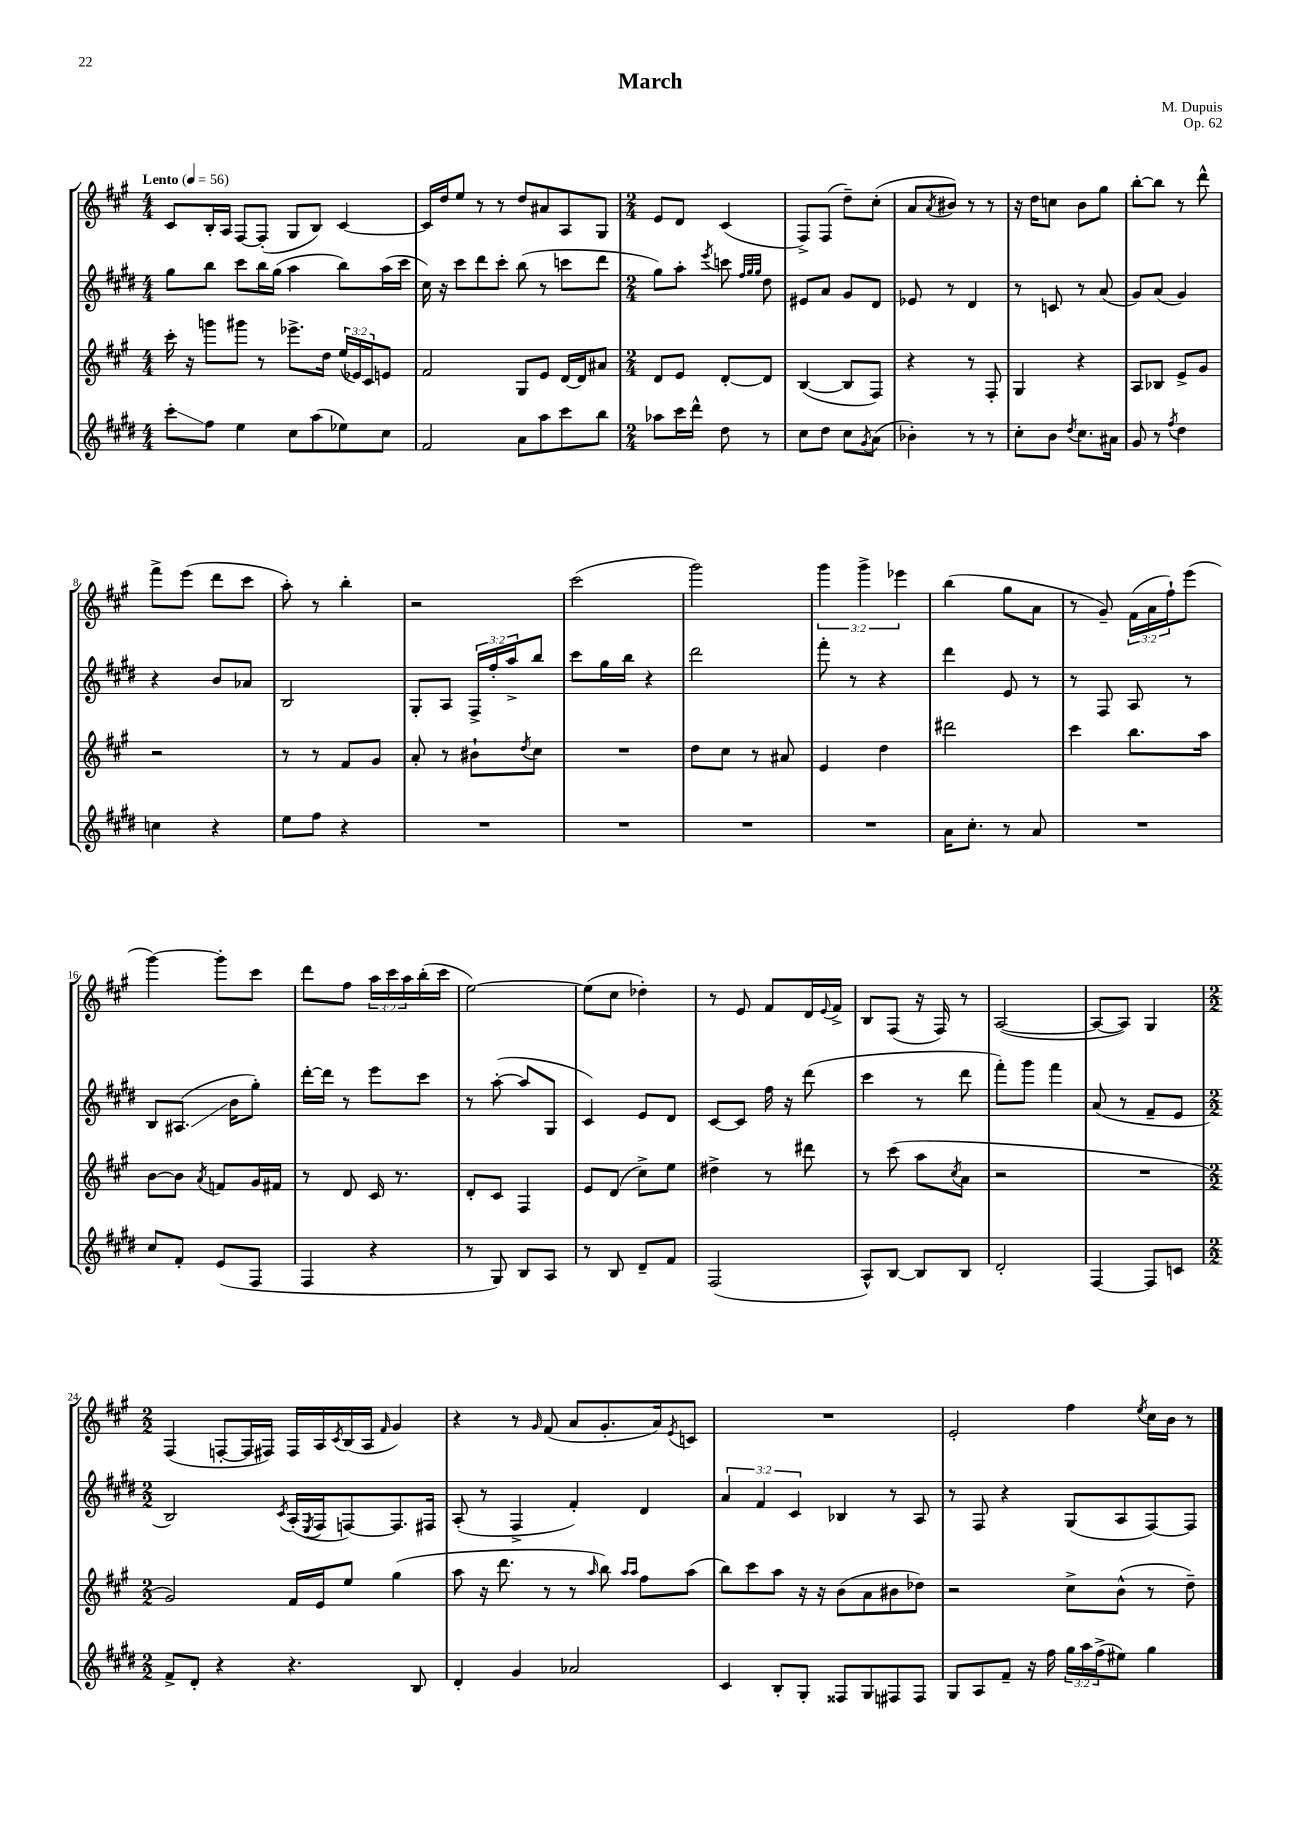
\header { title = "March" composer = "M. Dupuis" opus = "Op. 62" }
<<
\new StaffGroup <<
\new Staff = "s0" {
    \clef treble \key a \major \numericTimeSignature \time 4/4 \override Staff.TupletNumber.text = #tuplet-number::calc-fraction-text \tempo "Lento" 4 = 56
    cis'8 b16-. a16 fis8~ fis8-.( gis8 b8) cis'4~ |
    cis'16 d''16 e''8 r8 r8 d''8 ais'8 a8 gis8 |
    \numericTimeSignature \time 2/4 e'8 d'8 cis'4( |
    fis8->) fis8( d''8--) cis''8-.( |
    a'8 \acciaccatura { a'8 } bis'8) r8 r8 |
    r16 d''16 c''8 b'8 gis''8 |
    b''8~-. b''8 r8 d'''8-^ |
    fis'''8-> e'''8( d'''8 cis'''8 |
    a''8-.) r8 b''4-. |
    r2 |
    cis'''2( |
    gis'''2) |
    \tuplet 3/2 { gis'''4 gis'''4-> ees'''4 } |
    b''4( gis''8 a'8 |
    r8 gis'8--) \tuplet 3/2 { fis'16( a'16 fis''16-!) } e'''8( |
    gis'''4~) gis'''8-. cis'''8 |
    d'''8 fis''8 \tuplet 3/2 { a''16 cis'''16 a''16 } b''16-.( cis'''16 |
    e''2~) |
    e''8( cis''8 des''4-.) |
    r8 e'8 fis'8 d'16 \appoggiatura { e'8 } fis'16-> |
    b8 fis8( r16 fis16) r8 |
    a2~( |
    a8~ a8) gis4 |
    \numericTimeSignature \time 2/2 fis4( f8~-. f16 fis16) fis16 a16 \acciaccatura { cis'8 } b16( a16 \grace { fis'16 } gis'4) |
    r4 r8 \grace { gis'16 } fis'8( a'8 gis'8.-. a'16) \acciaccatura { e'8 } c'8 |
    R1 |
    e'2-. fis''4 \acciaccatura { e''8 } cis''16 b'16 r8 \bar "|." |
}
\new Staff = "s1" {
    \clef treble \key e \major \numericTimeSignature \time 4/4 \override Staff.TupletNumber.text = #tuplet-number::calc-fraction-text
    gis''8 b''8 cis'''8 b''16 gis''16( a''4 b''8) a''16( cis'''16 |
    cis''16) r16 cis'''8 dis'''8 cis'''8-. b''8( r8 c'''8 dis'''8 |
    \numericTimeSignature \time 2/4 gis''8) a''8-. \acciaccatura { e'''8 } c'''8 \grace { fis''32 gis''32 gis''32 } dis''8 |
    eis'8 a'8 gis'8 dis'8 |
    ees'8 r8 dis'4 |
    r8 c'8 r8 a'8( |
    gis'8) a'8( gis'4) |
    r4 b'8 aes'8 |
    b2 |
    gis8-. a8 \tuplet 3/2 { fis16-> fis''16-. a''16-> } b''8 |
    cis'''8 gis''16 b''16 r4 |
    dis'''2 |
    fis'''8-. r8 r4 |
    dis'''4 e'8 r8 |
    r8 fis8 a8 r8 |
    b8 ais8.\glissando( b'16 gis''8-.) |
    dis'''16~-. dis'''16 r8 e'''8 cis'''8 |
    r8 a''8~-.( a''8 gis8 |
    cis'4) e'8 dis'8 |
    cis'8~ cis'8 fis''16 r16 dis'''8( |
    cis'''4 r8 dis'''8 |
    fis'''8-.) gis'''8 fis'''4 |
    a'8( r8 fis'8-- e'8 |
    \numericTimeSignature \time 2/2 b2) \acciaccatura { cis'8 } a16-.( \acciaccatura { e8 } fis16 f8~) f8. fis16 |
    a8-.( r8 fis4-> fis'4-.) dis'4 |
    \tuplet 3/2 { a'4 fis'4 cis'4 } bes4 r8 a8 |
    r8 fis8 r4 gis8( a8 fis8~) fis8 \bar "|." |
}
\new Staff = "s2" {
    \clef treble \key a \major \numericTimeSignature \time 4/4 \override Staff.TupletNumber.text = #tuplet-number::calc-fraction-text
    cis'''16-. r16 g'''8 gis'''8 r8 ees'''8.-> d''16 \tuplet 3/2 { e''16( ees'16) cis'16 } e'8 |
    fis'2 gis8 e'8 d'16~ d'16 ais'8 |
    \numericTimeSignature \time 2/4 d'8 e'8 d'8~-. d'8 |
    b4~( b8 fis8) |
    r4 r8 fis8-. |
    gis4 r4 |
    a8 bes8 e'8-> gis'8 |
    r2 |
    r8 r8 fis'8 gis'8 |
    a'8-. r8 bis'8-! \acciaccatura { d''8 } cis''8 |
    R2 |
    d''8 cis''8 r8 ais'8 |
    e'4 d''4 |
    dis'''2 |
    cis'''4 b''8. a''16 |
    b'8~ b'8 \acciaccatura { a'8 } f'8 gis'16 fis'16 |
    r8 d'8 cis'16 r8. |
    d'8-. cis'8 fis4 |
    e'8 d'8( cis''8->) e''8 |
    dis''4-> r8 dis'''8 |
    r8 cis'''8( a''8 \acciaccatura { cis''8 } a'8 |
    r2 |
    R2 |
    \numericTimeSignature \time 2/2 gis'2) fis'16 e'16 e''8 gis''4( |
    a''8 r16 d'''8. r8 r8 \grace { a''16 } b''8) \grace { a''16 a''16 } fis''8 a''8( |
    b''8) cis'''8 a''8 r16 r16 b'8( a'8 bis'8 des''8) |
    r2 cis''8-> b'8-^( r8 d''8--) \bar "|." |
}
\new Staff = "s3" {
    \clef treble \key e \major \numericTimeSignature \time 4/4 \override Staff.TupletNumber.text = #tuplet-number::calc-fraction-text
    cis'''8-.\glissando fis''8 e''4 cis''8 a''8( ees''8) cis''8 |
    fis'2 a'8 a''8 cis'''8 b''8 |
    \numericTimeSignature \time 2/4 aes''8 cis'''16 dis'''16-^ dis''8 r8 |
    cis''8 dis''8 cis''8 \acciaccatura { gis'8 } a'8( |
    bes'4-.) r8 r8 |
    cis''8-. b'8 \acciaccatura { dis''8 } cis''8. ais'16 |
    gis'8 r8 \acciaccatura { fis''8 } dis''4 |
    c''4 r4 |
    e''8 fis''8 r4 |
    R2 |
    R2 |
    R2 |
    R2 |
    a'16 cis''8.-. r8 a'8 |
    R2 |
    cis''8 fis'8-. e'8( fis8 |
    fis4 r4 |
    r8 gis8) b8 a8 |
    r8 b8 dis'8-- fis'8 |
    fis2( |
    a8-^) b8~ b8 b8 |
    dis'2-. |
    fis4~ fis8 c'8 |
    \numericTimeSignature \time 2/2 fis'8-> dis'8-. r4 r4. b8 |
    dis'4-. gis'4 aes'2 |
    cis'4 b8-. gis8-. fisis8 gis8 fis8 fis8 |
    gis8 a8 fis'8-- r16 fis''16 \tuplet 3/2 { gis''16 a''16 fis''16->( } eis''8) gis''4 \bar "|." |
}
>>
>>
